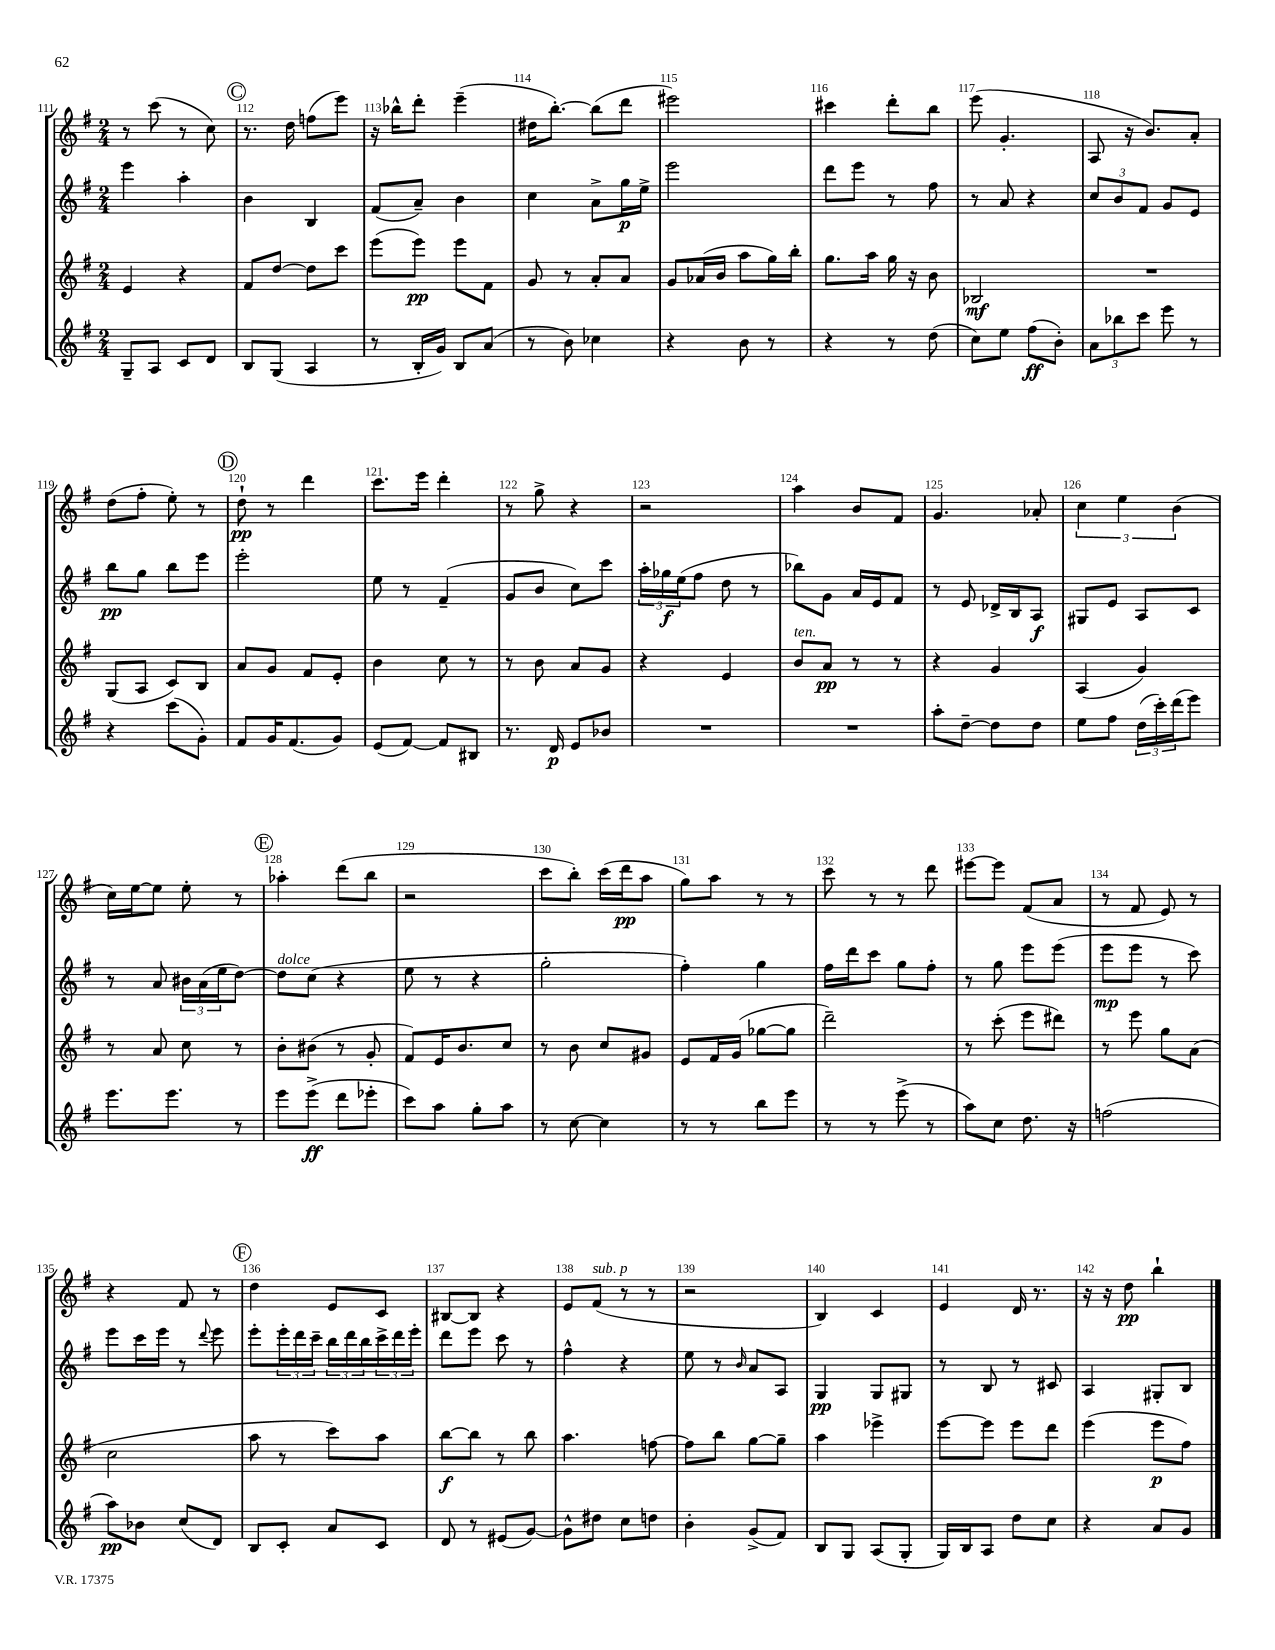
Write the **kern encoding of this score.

**kern	**dynam	**kern	**dynam	**kern	**dynam	**kern	**dynam
*part4	*part4	*part3	*part3	*part2	*part2	*part1	*part1
*staff4	*staff4	*staff3	*staff3	*staff2	*staff2	*staff1	*staff1
*clefG2	*	*clefG2	*	*clefG2	*	*clefG2	*
*k[f#]	*	*k[f#]	*	*k[f#]	*	*k[f#]	*
*M2/4	*	*M2/4	*	*M2/4	*	*M2/4	*
=111	=111	=111	=111	=111	=111	=111	=111
8G~/L	.	4e/	.	4eee\	.	8r	.
8A/J	.	.	.	.	.	(8ccc\	.
8c/L	.	4r	.	4aa'\	.	8r	.
8d/J	.	.	.	.	.	8cc\)	.
!!LO:REH:place=s1:t=C
=112	=112	=112	=112	=112	=112	=112	=112
8B/L	.	8f#/L	.	4b\	.	8.r	.
(8G/J	.	[8dd/J	.	.	.	.	.
.	.	.	.	.	.	16dd\	.
4A/	.	8dd\L]	.	4B/	.	(8ffn\L	.
.	.	8ccc\J	.	.	.	8eee\J)	.
=113	=113	=113	=113	=113	=113	=113	=113
8r	.	(8eee\L	.	(8f#/L	.	16r	.
.	.	.	.	.	.	16bb-X^^\KL	.
16B'/LL	.	8eee\J)	pp	8a~/J)	.	8ddd'\J	.
16g/JJ)	.	.	.	.	.	.	.
8B/L	.	8eee\L	.	4b\	.	(4eee~\	.
(8a/J	.	8f#\J	.	.	.	.	.
=114	=114	=114	=114	=114	=114	=114	=114
8r	.	8g/	.	4cc\	.	16dd#X\KL	.
.	.	.	.	.	.	[8.bb'\J)	.
8b\)	.	8r	.	.	.	.	.
4cc-X\	.	8a'/L	.	8a^\L	.	(8bb\L]	.
.	.	8a/J	.	16gg\L	p	8ddd\J	.
.	.	.	.	16ee^\JJ	.	.	.
=115	=115	=115	=115	=115	=115	=115	=115
4r	.	8g/L	.	2eee\	.	2eee#X\)	.
.	.	(16a-X/L	.	.	.	.	.
.	.	16b/JJ	.	.	.	.	.
8b\	.	8aa\L	.	.	.	.	.
8r	.	16gg\L)	.	.	.	.	.
.	.	16bb'\JJ	.	.	.	.	.
=116	=116	=116	=116	=116	=116	=116	=116
4r	.	8.gg\L	.	8ddd\L	.	4ccc#X\	.
.	.	.	.	8eee\J	.	.	.
.	.	16aa\Jk	.	.	.	.	.
8r	.	16gg\	.	8r	.	8ddd'\L	.
.	.	16r	.	.	.	.	.
(8dd\	.	8b\	.	8ff#\	.	8bb\J	.
=117	=117	=117	=117	=117	=117	=117	=117
8cc\L)	.	2B-X/	mf	8r	.	(8eee\	.
8ee\J	.	.	.	8a/	.	4.g'/	.
(8ff#\L	ff	.	.	4r	.	.	.
8b'\J)	.	.	.	.	.	.	.
=118	=118	=118	=118	=118	=118	=118	=118
12a\L	.	2r	.	12cc/L	.	8A/	.
12bb-X\	.	.	.	12b/	.	.	.
.	.	.	.	.	.	16r	.
12ccc\J	.	.	.	12f#/J	.	.	.
.	.	.	.	.	.	8.b/L)	.
8eee\	.	.	.	8g/L	.	.	.
8r	.	.	.	8e/J	.	8a'/J	.
!!LO:LB:g=z
=119	=119	=119	=119	=119	=119	=119	=119
4r	.	(8G/L	.	8bb\L	pp	(8dd\L	.
.	.	8A/J	.	8gg\J	.	8ff#'\J	.
(8ccc\L	.	8c/L)	.	8bb\L	.	8ee'\)	.
8g'\J)	.	8B/J	.	8eee\J	.	8r	.
!!LO:REH:place=s1:t=D
=120	=120	=120	=120	=120	=120	=120	=120
8f#/L	.	8a/L	.	2eee'\	.	8dd`\	pp
16g/K	.	8g/J	.	.	.	8r	.
(8.f#/	.	.	.	.	.	.	.
.	.	8f#/L	.	.	.	4ddd\	.
8g/J)	.	8e'/J	.	.	.	.	.
=121	=121	=121	=121	=121	=121	=121	=121
(8e/L	.	4b\	.	8ee\	.	8.ccc\L	.
[8f#/J)	.	.	.	8r	.	.	.
.	.	.	.	.	.	16eee\Jk	.
8f#/L]	.	8cc\	.	(4f#~/	.	4ddd'\	.
8B#X/J	.	8r	.	.	.	.	.
=122	=122	=122	=122	=122	=122	=122	=122
8.r	.	8r	.	8g/L	.	8r	.
.	.	8b\	.	8b/J	.	8gg^\	.
16d/	p	.	.	.	.	.	.
8e/L	.	8a/L	.	8cc\L)	.	4r	.
8b-X/J	.	8g/J	.	8ccc\J	.	.	.
=123	=123	=123	=123	=123	=123	=123	=123
2r	.	4r	.	24aa'\LL	.	2r	.
.	.	.	.	24gg-X\	f	.	.
.	.	.	.	(24ee\J	.	.	.
.	.	.	.	8ff#\J	.	.	.
.	.	4e/	.	8dd\	.	.	.
.	.	.	.	8r	.	.	.
=124	=124	=124	=124	=124	=124	=124	=124
!	!	!LO:TX:a:i:t=ten.	!	!	!	!	!
2r	.	8b/L	.	8bb-X\L)	.	4aa\	.
.	.	8a/J	pp	8g\J	.	.	.
.	.	8r	.	16a/LL	.	8b/L	.
.	.	.	.	16e/J	.	.	.
.	.	8r	.	8f#/J	.	8f#/J	.
=125	=125	=125	=125	=125	=125	=125	=125
8aa'\L	.	4r	.	8r	.	4.g/	.
[8dd~\J	.	.	.	8e/	.	.	.
8dd\L]	.	4g/	.	16d-X^/LL	.	.	.
.	.	.	.	16B/J	.	.	.
8dd\J	.	.	.	8A/J	f	8a-X'/	.
=126	=126	=126	=126	=126	=126	=126	=126
8ee\L	.	(4A/	.	8G#X/L	.	6cc\	.
8ff#\J	.	.	.	8e/J	.	.	.
.	.	.	.	.	.	6ee\	.
(24dd\LL	.	4g/)	.	8A/L	.	.	.
24ccc'\)	.	.	.	.	.	.	.
(24ddd\J	.	.	.	.	.	(6b\	.
8eee\J)	.	.	.	8c/J	.	.	.
!!LO:LB:g=z
=127	=127	=127	=127	=127	=127	=127	=127
8.eee\L	.	8r	.	8r	.	16cc\LL)	.
.	.	.	.	.	.	[16ee\J	.
.	.	8a/	.	8a/	.	8ee\J]	.
8.eee\J	.	.	.	.	.	.	.
.	.	8cc\	.	24b#X\LL	.	8ee'\	.
.	.	.	.	(24a\	.	.	.
.	.	.	.	24ee\J	.	.	.
8r	.	8r	.	[8dd\J)	.	8r	.
!!LO:REH:place=s1:t=E
=128	=128	=128	=128	=128	=128	=128	=128
!	!	!	!	!LO:TX:a:i:t=dolce	!	!	!
8eee\L	.	8b'\L	.	8dd\L]	.	4aa-X'\	.
(8eee^\J	ff	(8b#X\J	.	(8cc\J	.	.	.
8ddd\L	.	8r	.	4r	.	(8ddd\L	.
8eee-X'\J	.	8g'/	.	.	.	8bb\J	.
=129	=129	=129	=129	=129	=129	=129	=129
8ccc\L)	.	8f#/L)	.	8ee\	.	2r	.
8aa\J	.	16e/K	.	8r	.	.	.
.	.	8.b/	.	.	.	.	.
8gg'\L	.	.	.	4r	.	.	.
8aa\J	.	8cc/J	.	.	.	.	.
=130	=130	=130	=130	=130	=130	=130	=130
8r	.	8r	.	2gg'\	.	8ccc\L	.
[8cc\	.	8b\	.	.	.	8bb'\J)	.
4cc\]	.	8cc/L	.	.	.	(16ccc\LL	.
.	.	.	.	.	.	16ddd\J	pp
.	.	8g#X/J	.	.	.	8aa\J	.
=131	=131	=131	=131	=131	=131	=131	=131
8r	.	8e/L	.	4ff#'\)	.	8gg\L)	.
8r	.	16f#/L	.	.	.	8aa\J	.
.	.	(16g/JJ	.	.	.	.	.
8bb\L	.	[8gg-X\L	.	4gg\	.	8r	.
8eee\J	.	8gg-\J]	.	.	.	8r	.
=132	=132	=132	=132	=132	=132	=132	=132
8r	.	2ddd~\)	.	16ff#\LL	.	8ccc\	.
.	.	.	.	16ddd\J	.	.	.
8r	.	.	.	8ccc\J	.	8r	.
(8eee^\	.	.	.	8gg\L	.	8r	.
8r	.	.	.	8ff#'\J	.	8ddd\	.
=133	=133	=133	=133	=133	=133	=133	=133
8aa\L)	.	8r	.	8r	.	[8eee#X\L	.
8cc\J	.	(8ccc'\	.	8gg\	.	8eee#\J]	.
8.dd\	.	8eee\L	.	8eee\L	.	(8f#/L	.
.	.	8ddd#X\J)	.	(8eee\J	.	8a/J	.
16r	.	.	.	.	.	.	.
=134	=134	=134	=134	=134	=134	=134	=134
(2ffn\	.	8r	.	8eee\L	mp	8r	.
.	.	8eee\	.	8eee\J	.	8f#/	.
.	.	8gg\L	.	8r	.	8e/)	.
.	.	(8a\J	.	8ccc\)	.	8r	.
!!LO:LB:g=z
=135	=135	=135	=135	=135	=135	=135	=135
8aa\L)	pp	2cc\	.	8eee\L	.	4r	.
8b-X\J	.	.	.	16ccc\L	.	.	.
.	.	.	.	16eee\JJ	.	.	.
(8cc/L	.	.	.	8r	.	8f#/	.
.	.	.	.	8qqddd/	.	.	.
8d/J)	.	.	.	8eee\	.	8r	.
!!LO:REH:place=s1:t=F
=136	=136	=136	=136	=136	=136	=136	=136
8B/L	.	8aa\	.	8eee'\L	.	4dd\	.
8c'/J	.	8r	.	24eee'\L	.	.	.
.	.	.	.	24ddd\	.	.	.
.	.	.	.	24ccc~\JJ	.	.	.
8a/L	.	8ccc\L)	.	24bb\LL	.	8e/L	.
.	.	.	.	24ddd\	.	.	.
.	.	.	.	24bb\	.	.	.
8c/J	.	8aa\J	.	24ccc^\	.	8c/J	.
.	.	.	.	24ddd\	.	.	.
.	.	.	.	24eee'\JJ	.	.	.
=137	=137	=137	=137	=137	=137	=137	=137
8d/	.	[8bb\L	f	8ddd\L	.	[8B#X/L	.
8r	.	8bb\J]	.	8eee\J	.	8B#/J]	.
(8e#X/L	.	8r	.	8ccc\	.	4r	.
[8g/J)	.	8bb\	.	8r	.	.	.
=138	=138	=138	=138	=138	=138	=138	=138
8g^^\L]	.	4.aa\	.	4ff#^^\	.	8e/L	.
!	!	!	!	!	!	!LO:TX:a:i:t=sub. p	!
8dd#X\J	.	.	.	.	.	(8f#/J	.
8cc\L	.	.	.	4r	.	8r	.
8ddn\J	.	[8ffn\	.	.	.	8r	.
=139	=139	=139	=139	=139	=139	=139	=139
4b'\	.	8ff\L]	.	8ee\	.	2r	.
.	.	8bb\J	.	8r	.	.	.
.	.	.	.	16qqb/	.	.	.
(8g^/L	.	[8gg\L	.	8a/L	.	.	.
8f#/J)	.	8gg~\J]	.	8A/J	.	.	.
=140	=140	=140	=140	=140	=140	=140	=140
8B/L	.	4aa\	.	4G/	pp	4B/)	.
8G/J	.	.	.	.	.	.	.
(8A/L	.	4eee-X^\	.	8G/L	.	4c/	.
8G'/J	.	.	.	8G#X/J	.	.	.
=141	=141	=141	=141	=141	=141	=141	=141
16G/LL)	.	[8eee\L	.	8r	.	4e/	.
16B/J	.	.	.	.	.	.	.
8A/J	.	8eee\J]	.	8B/	.	.	.
8dd\L	.	8eee\L	.	8r	.	16d/	.
.	.	.	.	.	.	8.r	.
8cc\J	.	8ddd\J	.	8c#X/	.	.	.
=142	=142	=142	=142	=142	=142	=142	=142
4r	.	(4eee\	.	4A/	.	16r	.
.	.	.	.	.	.	16r	.
.	.	.	.	.	.	8dd\	pp
8a/L	.	8eee\L	p	8G#X'/L	.	4bb`\	.
8g/J	.	8ff#\J)	.	8B/J	.	.	.
==	==	==	==	==	==	==	==
*-	*-	*-	*-	*-	*-	*-	*-
